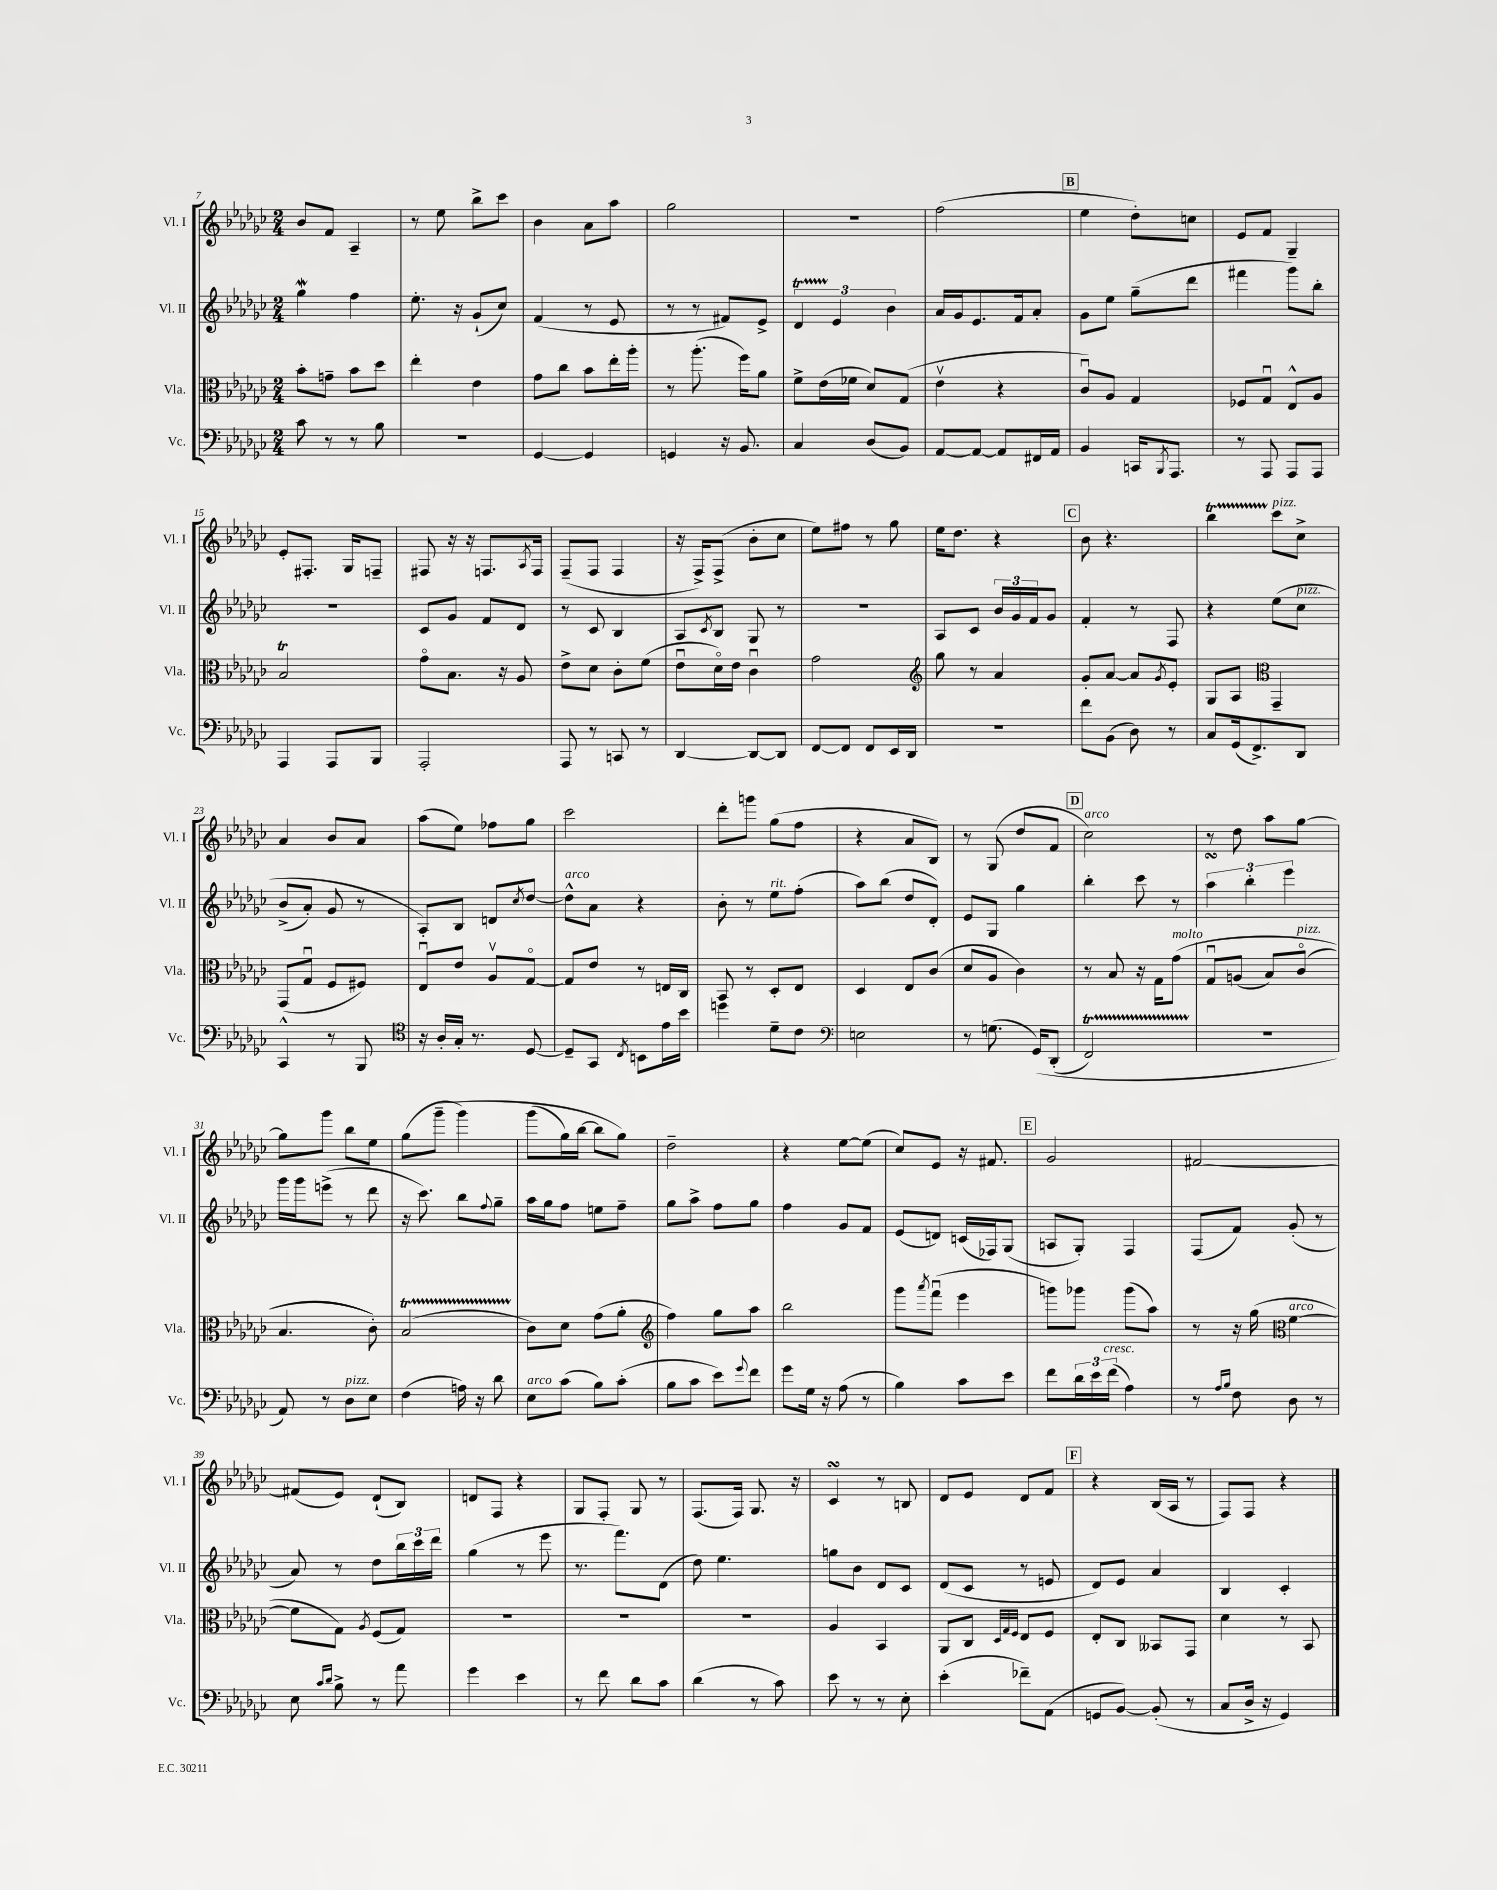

**kern	**kern	**kern	**kern
*staff4	*staff3	*staff2	*staff1
*clefF4	*clefC3	*clefG2	*clefG2
*k[b-e-a-d-g-c-]	*k[b-e-a-d-g-c-]	*k[b-e-a-d-g-c-]	*k[b-e-a-d-g-c-]
*M2/4	*M2/4	*M2/4	*M2/4
8c-	8b-'	4gg-	8b-
8r	8g~	.	8f
8r	8b-	4ff	4A-~
8B-	8dd-	.	.
=	=	=	=
2r	4ee-'	8.ee-'	8r
.	.	.	8ee-
.	.	16r	.
.	4e-	(8g-`	8bb-^
.	.	8cc-)	8ccc-
=	=	=	=
[4GG-	8g-	(4f	4b-
.	8cc-	.	.
4GG-]	8b-	8r	8a-
.	16ee-'	8e-	8aa-
.	16aa-'	.	.
=	=	=	=
4GG	8r	8r	2gg-
.	(8.aa-'	8r	.
16r	.	8f#)	.
8.BB-	16ff)	.	.
.	8a-	8e-^	.
=	=	=	=
4C-	8f^	6d-	2r
.	(16e-	.	.
.	.	6e-	.
.	16f-	.	.
(8D-	8d-)	.	.
.	.	6b-	.
8BB-)	(8G-	.	.
=	=	=	=
[8AA-	4e-v	16a-	(2ff
.	.	16g-	.
8AA-_	.	8.e-	.
8AA-]	4r	.	.
.	.	16f	.
16FF#	.	8a-'	.
16AA-	.	.	.
=	=	=	=
4BB-	8c-u)	8g-	4ee-
.	8A-	8ee-	.
16CC	4G-	(8gg-~	8dd-')
8qBBB-	.	.	.
8.AAA-	.	.	.
.	.	8ddd-	8cc
=	=	=	=
8r	8F-	4fff#	8e-
8AAA-	8G-u	.	8f
8AAA-	8E-^^	8ggg-)	4G-~
8AAA-	8A-	8bb-'	.
=	=	=	=
4AAA-	2B-	2r	8e-'
.	.	.	8.F#'
8AAA-	.	.	.
.	.	.	16G-
8BBB-	.	.	8F~
=	=	=	=
2AAA-'	8g-o	8c-	8F#
.	8.B-	8g-	16r
.	.	.	16r
.	.	8f	8.F
.	16r	.	.
.	8A-	8d-	.
.	.	.	8qA-
.	.	.	16F
=	=	=	=
8AAA-	8e-^	8r	(8F~
8r	8d-	8c-	8F
8CC	8c-'	4B-	4F
8r	(8f	.	.
=	=	=	=
[4DD-	8e-u	8A-	16r
.	.	.	16F^)
.	.	8qc-	.
.	16d-o)	8B-	(8F^
.	16e-	.	.
8DD-_	4c-u	8G-	8b-'
8DD-]	.	8r	8cc-
=	=	=	=
[8FF	2g-	2r	8ee-)
8FF]	.	.	8ff#
8FF	.	.	8r
16EE-	.	.	8gg-
16DD-	.	.	.
=	=	=	=
*	*clefG2	*	*
2r	8gg-	8A-	16ee-
.	.	.	8.dd-
.	8r	8c-	.
.	4a-	24b-	4r
.	.	24g-	.
.	.	24f	.
.	.	8g-	.
=	=	=	=
8f	8g-'	4f'	8b-
(8BB-	[8a-	.	4.r
8D-)	8a-]	8r	.
.	8qg-	.	.
8r	8e-'	8F	.
=	=	=	=
8C-	8G-	4r	4bb-
(16GG-	8A-	.	.
8.FF^)	.	.	.
*	*clefC3	*	*
.	4GG-~	&(8ee-	8ccc-
8DD-	.	8cc-	8cc-^
=	=	=	=
4CC-^^	(8GG-	(8b-^	4a-
.	8G-u	8a-')	.
8r	8F	8g-	8b-
8BBB-	8F#)	8r	8a-
=	=	=	=
*clefC4	*	*	*
16r	8E-u	8A-'&)	(8aa-
16A-'	.	.	.
16G-'	8e-	8B-	8ee-)
8.r	.	.	.
.	8A-v	8d	8ff-
.	.	8qcc-	.
[8D-	[8G-o	[8dd-	8gg-
=	=	=	=
8D-~]	8G-]	8dd-^^]	2ccc-
8GG-	8e-	8a-	.
8qC-	.	.	.
8BB	8r	4r	.
16e-	16E	.	.
16b-	16C-	.	.
=	=	=	=
4dd	8BB-	8b-'	8ddd-'
.	8r	8r	8ggg
8d-~	8D-'	8ee-	(8gg-
8c-	8E-	(8ff'	8ff
=	=	=	=
*clefF4	*	*	*
2E	4D-	8aa-)	4r
.	.	(8bb-	.
.	8E-	8dd-	8a-
.	(8c-	8d-')	8B-)
=	=	=	=
8r	8d-	8e-	8r
(8.G	8A-	8G-	(8G-
.	4c-)	4gg-	8dd-
&(16GG-)	.	.	.
(8DD-'	.	.	8f
=	=	=	=
2FF)	8r	4bb-'	2cc-)
.	8B-	.	.
.	16r	8ccc-	.
.	16G-	.	.
.	&(8g-	8r	.
=	=	=	=
2r	8G-u	6aa-	8r
.	(8A	.	8dd-
.	.	6bb-'	.
.	8B-)	.	8aa-
.	.	6eee-	.
.	(8c-o	.	[8gg-
=	=	=	=
8AA-&)	4.B-	16ggg-	8gg-]
.	.	16ggg-	.
8r	.	(8eee^	8ggg-
8D-	.	8r	8bb-
8E-	8c-')&)	8ddd-	8ee-
=	=	=	=
(4F	(2B-	16r	(8gg-
.	.	8.ccc-)	.
.	.	.	&(8ggg-~
16A)	.	8bb-	4ggg-)
16r	.	.	.
.	.	8qqff	.
8d-	.	8gg-~	.
=	=	=	=
8E-	8c-)	16aa-	(8ggg-
.	.	16gg-	.
(8c-	8d-	8ff	16gg-)
.	.	.	[16bb-
8B-)	(8g-	8ee	8bb-]
(8c-'	8a-'	8ff~	8gg-&)
=	=	=	=
*	*clefG2	*	*
8B-	4ff)	8gg-	2dd-~
8c-	.	8aa-^	.
8e-)	8gg-	8ff	.
8qqg-	.	.	.
8f	8aa-	8gg-	.
=	=	=	=
8g-	2bb-	4ff	4r
16G-	.	.	.
16r	.	.	.
(8A-	.	8g-	[8ee-
8r	.	8f	(8ee-]
=	=	=	=
4B-)	8ggg-	(8e-	8cc-)
.	8qaaa-	.	.
.	(8fffu	8d)	8e-
8c-	4eee-	(16c	16r
.	.	16F-)	8.f#
8e-	.	(8G-	.
=	=	=	=
8f	8ggg)	8A	2g-
24d-	8ggg-	8G-')	.
24e-	.	.	.
(24f	.	.	.
4A-)	(8ggg-	4F	.
.	8aa-)	.	.
=	=	=	=
8r	8r	(8F	[2f#
16qqA-	.	.	.
16qqB-	.	.	.
8F	16r	8f)	.
.	(16gg-	.	.
*	*clefC3	*	*
8D-	[4f	(8g-'	.
8r	.	8r	.
=	=	=	=
8E-	8f]	8a-)	(8f#]
16qqc-	.	.	.
16qqd-	.	.	.
8B-^	8G-)	8r	8e-)
.	8qA-	.	.
8r	(8F	8dd-	(8d-`
8a-	8G-)	24bb-	8B-)
.	.	24ccc-	.
.	.	24ddd-	.
=	=	=	=
4g-	2r	(4gg-	8d
.	.	.	8F
4e-	.	8r	4r
.	.	8eee-	.
=	=	=	=
8r	2r	8.r	8G-
8f	.	.	8F'
.	.	8.fff)	.
8d-	.	.	8G-
8c-	.	(8d-	8r
=	=	=	=
(4d-	2r	8dd-)	(8.F
.	.	4.ee-	.
.	.	.	16F)
8r	.	.	8.G-
8c-)	.	.	.
.	.	.	16r
=	=	=	=
8e-	4A-	8gg	4c-
8r	.	8b-	.
8r	4BB-	8d-	8r
8E-'	.	8c-	8B
=	=	=	=
(4e-'	8AA-	(8d-	8d-
.	8C-	8c-	8e-
.	32qqD-	.	.
.	32qqG-	.	.
.	32qqF	.	.
8f-~)	8E-	8r	8d-
(8AA-	8F	8e	8f
=	=	=	=
8GG	8E-'	8d-)	4r
[8BB-)	8C-	8e-	.
(8BB-']	8BB--	4a-	(16B-
.	.	.	16A-
8r	8GG-	.	8r
=	=	=	=
8C-	4d-	4B-	8F)
16D-^	.	.	8F
16r	.	.	.
4GG-)	8r	4c-'	4r
.	8BB-	.	.
==	==	==	==
*-	*-	*-	*-
